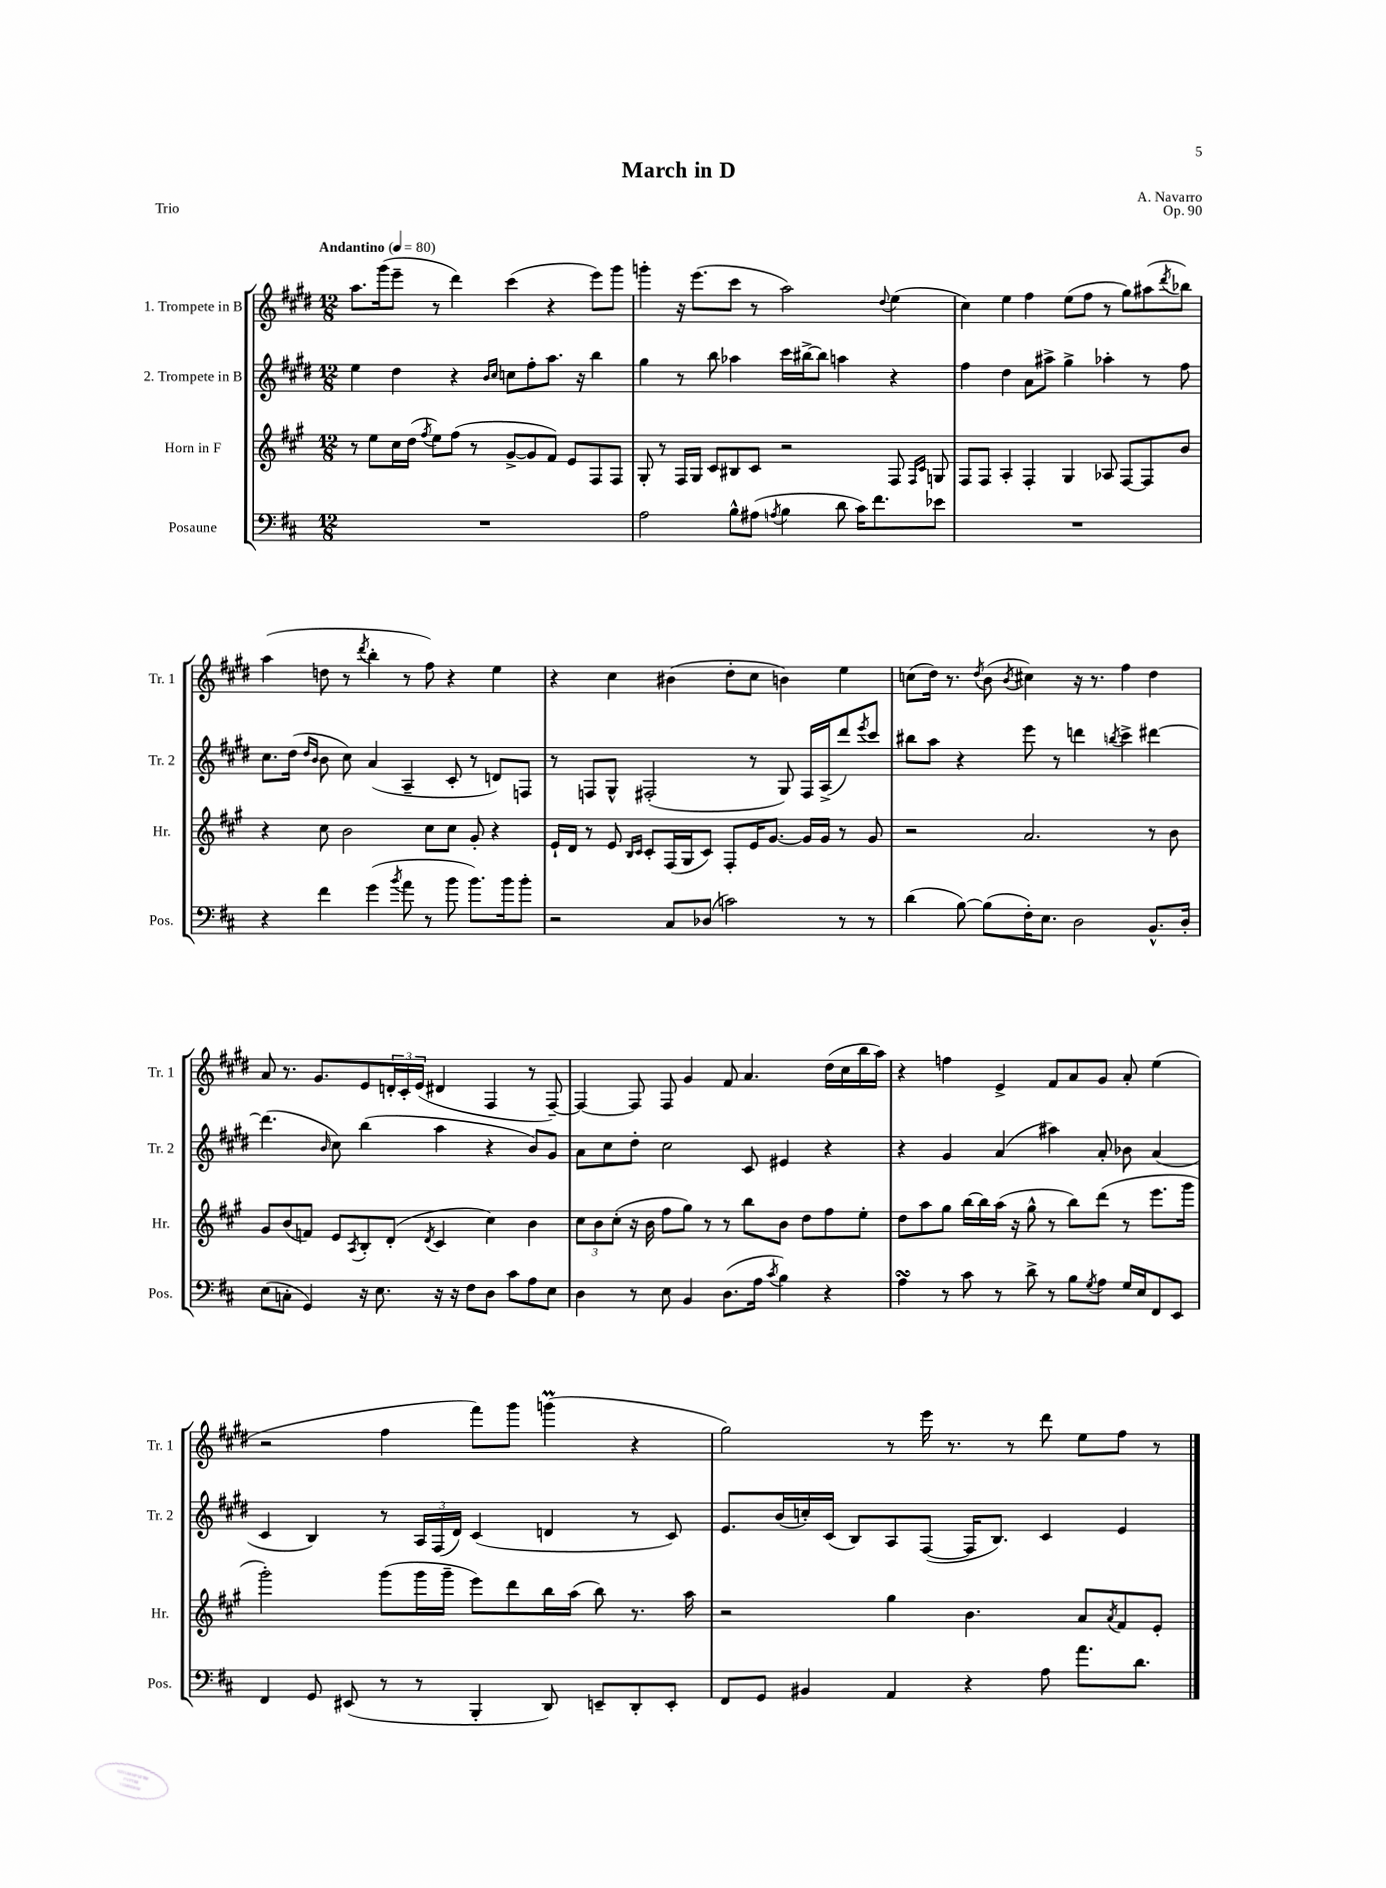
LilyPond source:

\header { title = "March in D" composer = "A. Navarro" opus = "Op. 90" piece = "Trio" }
<<
\new StaffGroup <<
\new Staff = "s0" \with { instrumentName = "1. Trompete in B" shortInstrumentName = "Tr. 1" } {
    \clef treble \key e \major \numericTimeSignature \time 12/8 \tempo "Andantino" 4 = 80
    a''8. gis'''16( e'''8-- r8 dis'''4) cis'''4( r4 e'''8) gis'''8 |
    g'''4-. r16 e'''8.( cis'''8 r8 a''2) \appoggiatura { dis''8 } e''4( |
    cis''4) e''4 fis''4 e''8( fis''8 r8 gis''8) ais''8( \acciaccatura { dis'''8 } bes''8) |
    a''4( d''8 r8 \acciaccatura { dis'''8 } b''4-. r8 fis''8) r4 e''4 |
    r4 cis''4 bis'4( dis''8-. cis''8 b'4) e''4 |
    c''8( dis''16) r8. \acciaccatura { dis''8 } b'8( \acciaccatura { b'8 } cis''4) r16 r8. fis''4 dis''4 |
    a'8 r8. gis'8. e'8 \tuplet 3/2 { d'16-. cis'16-. e'16( } dis'4 fis4 r8 fis8~--) |
    fis4~ fis8 fis8 gis'4 fis'8 a'4. dis''16( cis''16 b''16 a''16) |
    r4 f''4 e'4-> fis'8 a'8 gis'8 a'8-. e''4( |
    r2 fis''4 fis'''8) gis'''8 g'''4\prall( r4 |
    gis''2) r8 e'''16 r8. r8 dis'''8 e''8 fis''8 r8 \bar "|." |
}
\new Staff = "s1" \with { instrumentName = "2. Trompete in B" shortInstrumentName = "Tr. 2" } {
    \clef treble \key e \major \numericTimeSignature \time 12/8
    e''4 dis''4 r4 \grace { b'16 cis''16 } c''8 fis''8-. a''8. r16 b''4 |
    gis''4 r8 b''8 aes''4 cis'''16 bis''16~-> bis''8 a''4 r4 |
    fis''4 dis''4 a'8 ais''8-> gis''4-> aes''4-. r8 fis''8 |
    cis''8. dis''16( \grace { dis''16 b'16 } b'8 cis''8) a'4( a4-- cis'8-. r8 d'8) f8 |
    r8 f8 gis8-^ fis2-.( r8 gis8) fis16 a16->( dis'''8) \acciaccatura { e'''8 } cis'''8 |
    bis''8 a''8 r4 e'''8 r8 d'''4 \acciaccatura { b''8 } cis'''4-> dis'''4~ |
    dis'''4.( \grace { b'16 } cis''8) b''4( a''4 r4 b'8) gis'8 |
    a'8 cis''8 dis''8-. cis''2 cis'8 eis'4 r4 |
    r4 gis'4 a'4( ais''4) a'8-. bes'8 a'4( |
    cis'4 b4) r8 \tuplet 3/2 { a16 fis16( dis'16) } cis'4( d'4 r8 cis'8) |
    e'8. b'16( c''16-.) cis'16( b8) a8 fis8~( fis16 b8.) cis'4 e'4 \bar "|." |
}
\new Staff = "s2" \with { instrumentName = "Horn in F" shortInstrumentName = "Hr." } {
    \clef treble \key a \major \numericTimeSignature \time 12/8
    r8 e''8 cis''16 d''16( \acciaccatura { fis''8 } e''8) fis''8( r8 gis'8~-> gis'8 fis'8) e'8 fis8 fis8 |
    gis8-. r8 fis16 gis16 cis'8 bis8 cis'8 r2 fis8 \grace { fis16 cis'16 } g8 |
    fis8 fis8 a4-. fis4-. gis4 aes8 fis8~ fis8 b'8 |
    r4 cis''8 b'2 cis''8 cis''8 gis'8-. r4 |
    e'16-! d'16 r8 e'8 \grace { b16 cis'16 } cis'8-. fis16( gis16 cis'8) fis8-. e'16 gis'8.~ gis'16 gis'16 r8 gis'8 |
    r2 a'2. r8 b'8 |
    gis'8 b'8( f'8) e'8 \acciaccatura { a8 } b8-. d'8-.( \acciaccatura { d'8 } cis'4 cis''4) b'4 |
    \tuplet 3/2 { cis''8 b'8 cis''8-.( } r16 b'16 fis''8 gis''8) r8 r8 b''8 b'8 d''8 fis''8 e''8-. |
    d''8 a''8 gis''8 b''16~ b''16 a''16( r16 gis''8-^ r8 b''8) d'''8( r8 e'''8. gis'''16 |
    gis'''2-.) gis'''8( gis'''16 gis'''16-- e'''8) d'''8 b''16 a''16( b''8) r8. a''16 |
    r2 gis''4 b'4. a'8 \acciaccatura { a'8 } fis'8 e'8-. \bar "|." |
}
\new Staff = "s3" \with { instrumentName = "Posaune" shortInstrumentName = "Pos." } {
    \clef bass \key d \major \numericTimeSignature \time 12/8
    R1. |
    a2 b8-^ ais8( \acciaccatura { a8 } b4 d'8 cis'16) fis'8. ees'8 |
    R1. |
    r4 fis'4 g'4( \acciaccatura { b'8 } a'8 r8 b'8 b'8.) b'16 b'8-. |
    r2 cis8 des8( c'2) r8 r8 |
    d'4( b8~) b8( fis16-.) e8. d2 b,8.-^ d16-. |
    e8( c8-. g,4) r16 e8. r16 r16 fis8 d8 cis'8 a8 e8 |
    d4 r8 e8 b,4 d8.( a16 \acciaccatura { cis'8 } b4) r4 |
    a4\turn r8 cis'8 r8 d'8-> r8 b8 \acciaccatura { g8 } a8 g16 e16 fis,8 e,8 |
    fis,4 g,8 eis,8( r8 r8 b,,4-. d,8) e,8-- d,8-. e,8-. |
    fis,8 g,8 bis,4 a,4 r4 a8 a'8. d'8. \bar "|." |
}
>>
>>
\layout { \context { \Score \remove "Bar_number_engraver" } }
